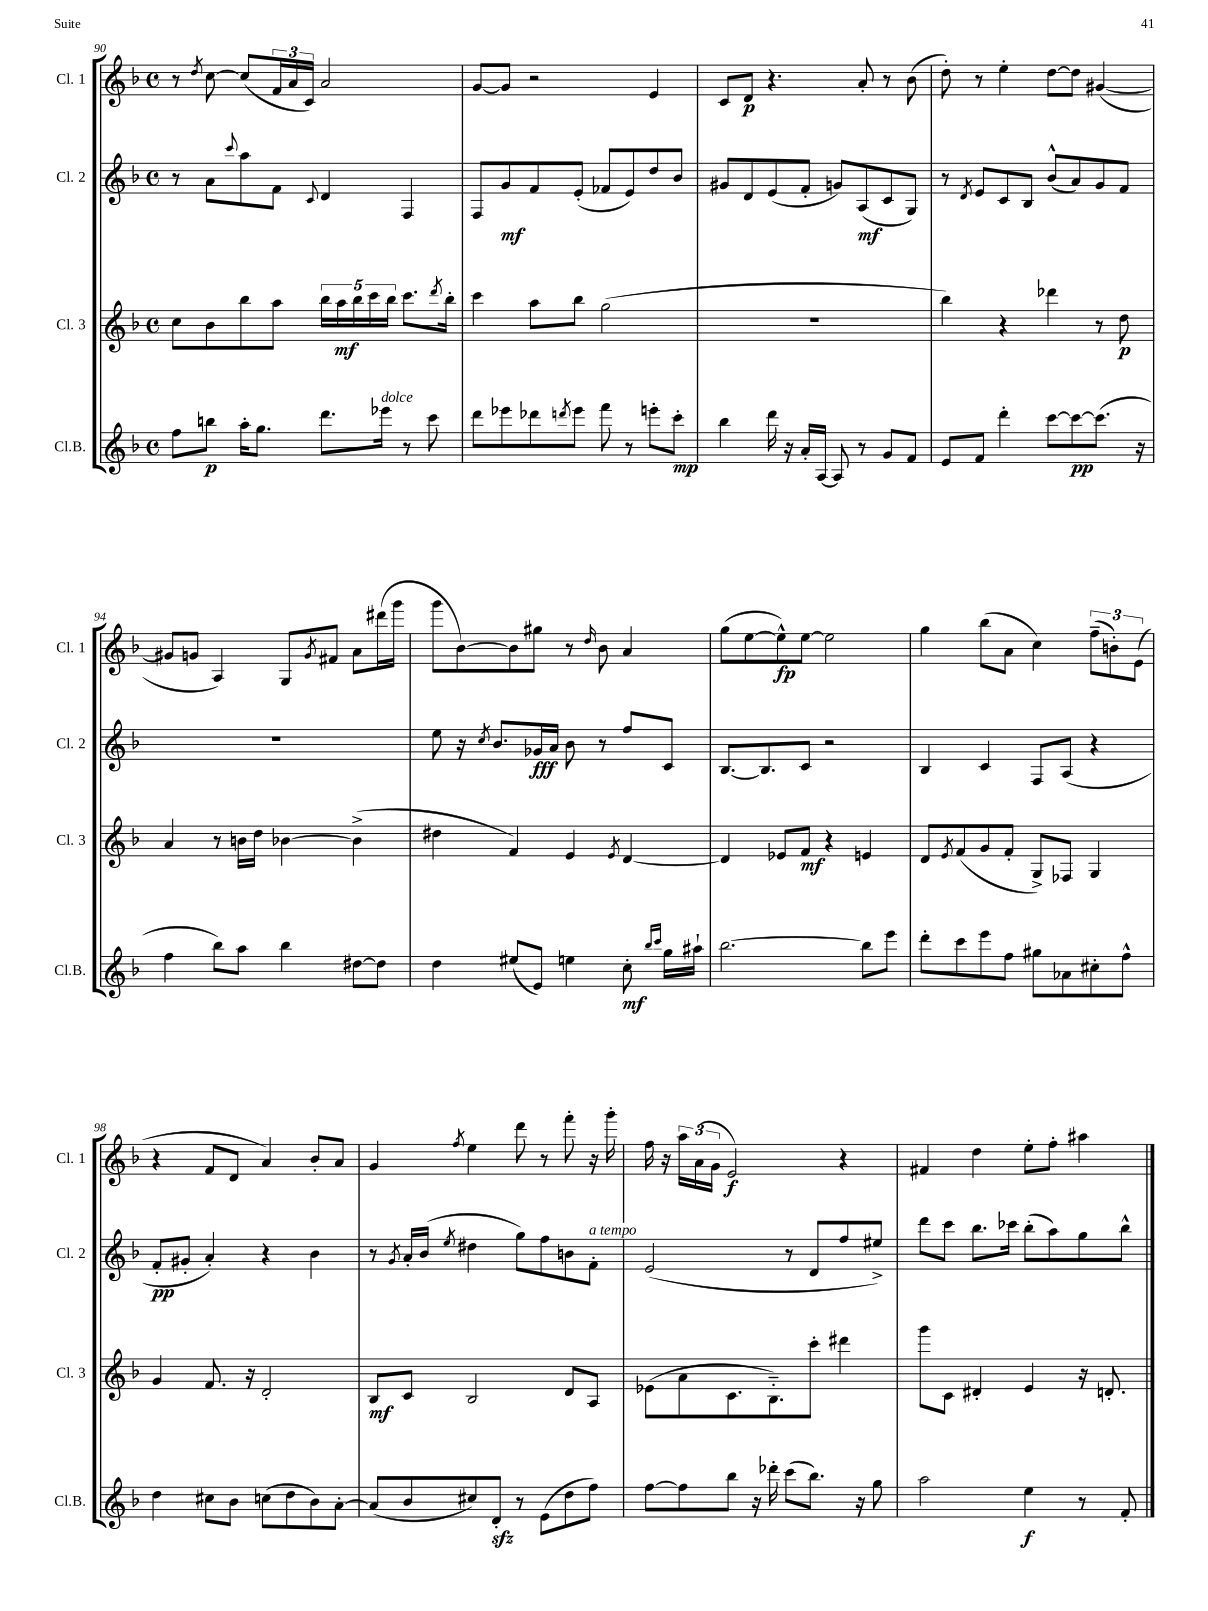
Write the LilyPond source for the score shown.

<<
\new StaffGroup <<
\new Staff = "s0" \with { instrumentName = "Cl. 1" shortInstrumentName = "Cl. 1" } {
    \clef treble \key f \major \defaultTimeSignature \time 4/4
    r8 \acciaccatura { d''8 } c''8~ c''8( \tuplet 3/2 { f'16 a'16 c'16) } a'2 |
    g'8~ g'8 r2 e'4 |
    c'8 d'8\p r4. a'8-. r8 bes'8( |
    d''8-.) r8 e''4-. d''8~ d''8 gis'4~( |
    gis'8 g'8 a4) g8 \acciaccatura { g'8 } fis'8 a'8 dis'''16( g'''16 |
    g'''8 bes'8~) bes'8 gis''8 r8 \grace { d''16 } bes'8 a'4 |
    g''8( e''8~ e''8-^\fp) e''8~ e''2 |
    g''4 bes''8( a'8 c''4) \tuplet 3/2 { f''8--( b'8-.) e'8( } |
    r4 f'8 d'8 a'4) bes'8-. a'8 |
    g'4 \acciaccatura { f''8 } e''4 d'''8 r8 f'''8-. r16 g'''16-. |
    f''16 r16 \tuplet 3/2 { a''16 a'16( g'16 } e'2\f) r4 |
    fis'4 d''4 e''8-. f''8-. ais''4 \bar "|." |
}
\new Staff = "s1" \with { instrumentName = "Cl. 2" shortInstrumentName = "Cl. 2" } {
    \clef treble \key f \major \defaultTimeSignature \time 4/4
    r8 a'8 \appoggiatura { c'''8 } a''8 f'8 \appoggiatura { c'8 } d'4 f4 |
    f8 g'8\mf f'8 e'8-.( fes'8 e'8) d''8 bes'8 |
    gis'8 d'8 e'8( f'8-. g'8) a8\mf( c'8 g8) |
    r8 \acciaccatura { d'8 } e'8 c'8 bes8 bes'8-^( a'8) g'8 f'8 |
    R1 |
    e''8 r16 \acciaccatura { c''8 } bes'8. ges'16\fff a'16 bes'8 r8 f''8 c'8 |
    bes8.~ bes8. c'8 r2 |
    bes4 c'4 f8 a8( r4 |
    f'8-.\pp gis'8-. a'4-.) r4 bes'4 |
    r8 \acciaccatura { g'8 } a'16-. bes'16( \acciaccatura { e''8 } dis''4 g''8) f''8 b'8 f'8-.^\markup { \italic "a tempo" } |
    e'2( r8 d'8 f''8 eis''8->) |
    d'''8 c'''8 bes''8. ces'''16 bes''8-.( a''8) g''8 bes''8-^ \bar "|." |
}
\new Staff = "s2" \with { instrumentName = "Cl. 3" shortInstrumentName = "Cl. 3" } {
    \clef treble \key f \major \defaultTimeSignature \time 4/4
    c''8 bes'8 bes''8 a''8 \tuplet 5/4 { bes''16 a''16\mf bes''16 c'''16 bes''16 } c'''8. \acciaccatura { d'''8 } bes''16-. |
    c'''4 a''8 bes''8 g''2( |
    R1 |
    bes''4) r4 des'''4 r8 d''8\p |
    a'4 r8 b'16 d''16 bes'4~ bes'4->( |
    dis''4 f'4) e'4 \acciaccatura { e'8 } d'4~ |
    d'4 ees'8 f'8\mf r4 e'4 |
    d'8 \acciaccatura { e'8 } f'8( g'8 f'8-. g8->) fes8 g4 |
    g'4 f'8. r16 d'2-. |
    bes8\mf c'8 bes2 d'8 a8 |
    ees'8( a'8 c'8. bes8.-_) c'''8-. dis'''4 |
    g'''8 c'8 dis'4-. e'4 r16 d'8.-. \bar "|." |
}
\new Staff = "s3" \with { instrumentName = "Cl.B." shortInstrumentName = "Cl.B." } {
    \clef treble \key f \major \defaultTimeSignature \time 4/4
    f''8 b''8\p a''16-. g''8. d'''8. ees'''16^\markup { \italic "dolce" } r8 c'''8 |
    d'''8 ees'''8 des'''8 \acciaccatura { d'''8 } ees'''8 f'''8 r8 e'''8-. c'''8-.\mp |
    bes''4 d'''16 r16 a'16-. a16~ a8 r8 g'8 f'8 |
    e'8 f'8 d'''4-. c'''8~ c'''8~\pp c'''8.( r16 |
    f''4 bes''8) a''8 bes''4 dis''8~ dis''8 |
    d''4 eis''8( e'8) e''4 c''8-.\mf \grace { bes''16 c'''16 } g''16 ais''16-! |
    bes''2.~ bes''8 e'''8 |
    d'''8-. c'''8 e'''8 f''8 gis''8 aes'8 cis''8-. f''8-^ |
    d''4 cis''8 bes'8 c''8( d''8 bes'8) a'8~-. |
    a'8( bes'8 cis''8) d'8-.\sfz r8 e'8( d''8 f''8) |
    f''8~ f''8 bes''8 r16 des'''16-. c'''8( bes''8.) r16 g''8 |
    a''2 e''4\f r8 f'8-. \bar "|." |
}
>>
>>
\layout { \context { \Score currentBarNumber = #90 } }
